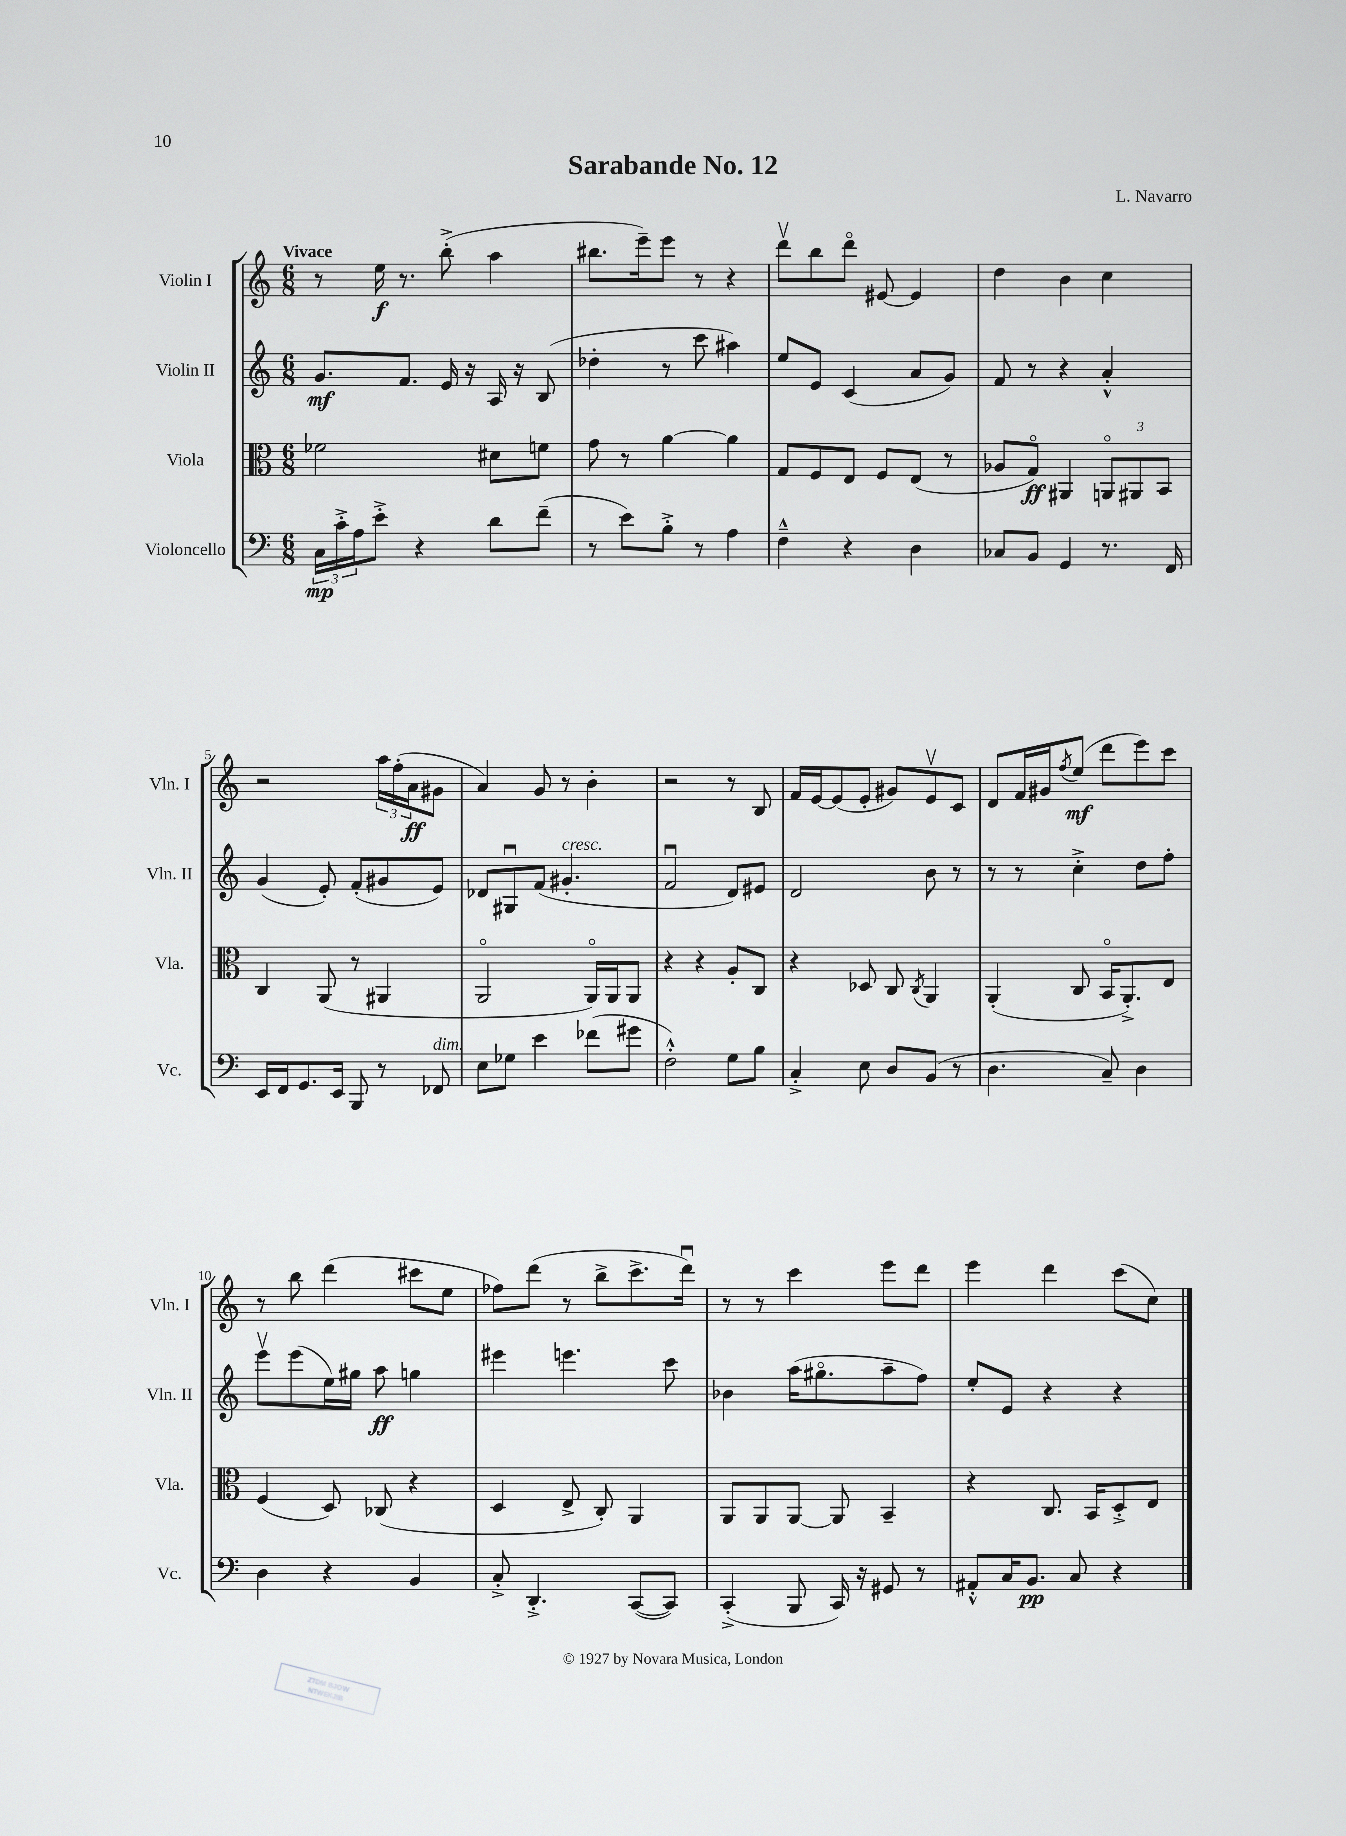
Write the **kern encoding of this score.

**kern	**kern	**kern	**kern
*staff4	*staff3	*staff2	*staff1
*clefF4	*clefC3	*clefG2	*clefG2
*k[]	*k[]	*k[]	*k[]
*M6/8	*M6/8	*M6/8	*M6/8
24C	2f-	8.g	8r
24c'^	.	.	.
24A	.	.	.
8e'^	.	.	16ee
.	.	8.f	8.r
4r	.	.	.
.	.	16e	(8bb'^
.	.	16r	.
8d	8d#	16A	4aa
.	.	16r	.
(8f~	8f	(8B	.
=	=	=	=
8r	8g	4dd-'	8.bb#
8e)	8r	.	.
.	.	.	16eee~)
8B'^	[4a	8r	8eee
8r	.	8ccc	8r
4A	4a]	4aa#)	4r
=	=	=	=
4F~^^	8G	8ee	8dddv
.	8F	8e	8bb
4r	8E	(4c	8dddo
.	8F	.	[8e#
4D	(8E	8a	4e#]
.	8r	8g)	.
=	=	=	=
8C-	8A-	8f	4dd
8BB	8Go)	8r	.
4GG	4AA#	4r	4b
8.r	12AAo	4a'^^	4cc
.	12AA#	.	.
.	12BB	.	.
16FF	.	.	.
=	=	=	=
16EE	4C	(4g	2r
16FF	.	.	.
8.GG	.	.	.
.	(8AA	8e')	.
16EE	.	.	.
8BBB	8r	(8f'	.
8r	4AA#	8g#	24aa
.	.	.	(24ff'
.	.	.	24a
8FF-	.	8e)	8g#
=	=	=	=
8E	2AAo	8d-	4a)
8G-	.	8G#u	.
4e	.	(8f	8g
.	.	4.g#'	8r
(8f-	16AAo)	.	4b'
.	16AA	.	.
8g#	8AA	.	.
=	=	=	=
2F'^^)	4r	2fu	2r
.	4r	.	.
8G	8A'	8d)	8r
8B	8C	8e#	8B
=	=	=	=
4C'^	4r	2d	16f
.	.	.	[16e
.	.	.	(8e]
8E	8D-	.	8e'
8D	8C	.	8g#)
.	8qC	.	.
(8BB	4AA	8b	8ev
8r	.	8r	8c
=	=	=	=
4.D	(4AA'	8r	8d
.	.	8r	16f
.	.	.	16g#
.	.	.	8qff
.	8C	4cc'^	(8ee
8C~)	16BBo	.	8ddd
.	8.AA'^)	.	.
4D	.	8dd	8eee)
.	8E	8ff'	8ccc
=	=	=	=
4D	(4F	8eeev	8r
.	.	(8eee	8bb
4r	8D)	16ee)	(4ddd
.	.	16gg#	.
.	(8C-	8aa	.
4BB	4r	4gg	8ccc#
.	.	.	8ee
=	=	=	=
8C'^	4D	4eee#	8ff-)
4.DD'^	.	.	(8ddd
.	8E^	4.eee	8r
.	8C')	.	8bb^
([8CC	4AA	.	8.ccc^
8CC])	.	8ccc	.
.	.	.	16dddu)
=	=	=	=
(4CC'^	8AA	4b-	8r
.	8AA	.	8r
8BBB	[8AA	(16aa	4ccc
.	.	8.gg#o	.
16CC)	8AA]	.	.
16r	.	.	.
8GG#	4BB~	8aa~	8eee
8r	.	8ff)	8ddd
=	=	=	=
8AA#'^^	4r	8ee'	4eee
16C	.	8e	.
8.BB	.	.	.
.	8.C	4r	4ddd
8C	.	.	.
.	16BB	.	.
4r	8D'^	4r	(8ccc
.	8E	.	8cc)
==	==	==	==
*-	*-	*-	*-
